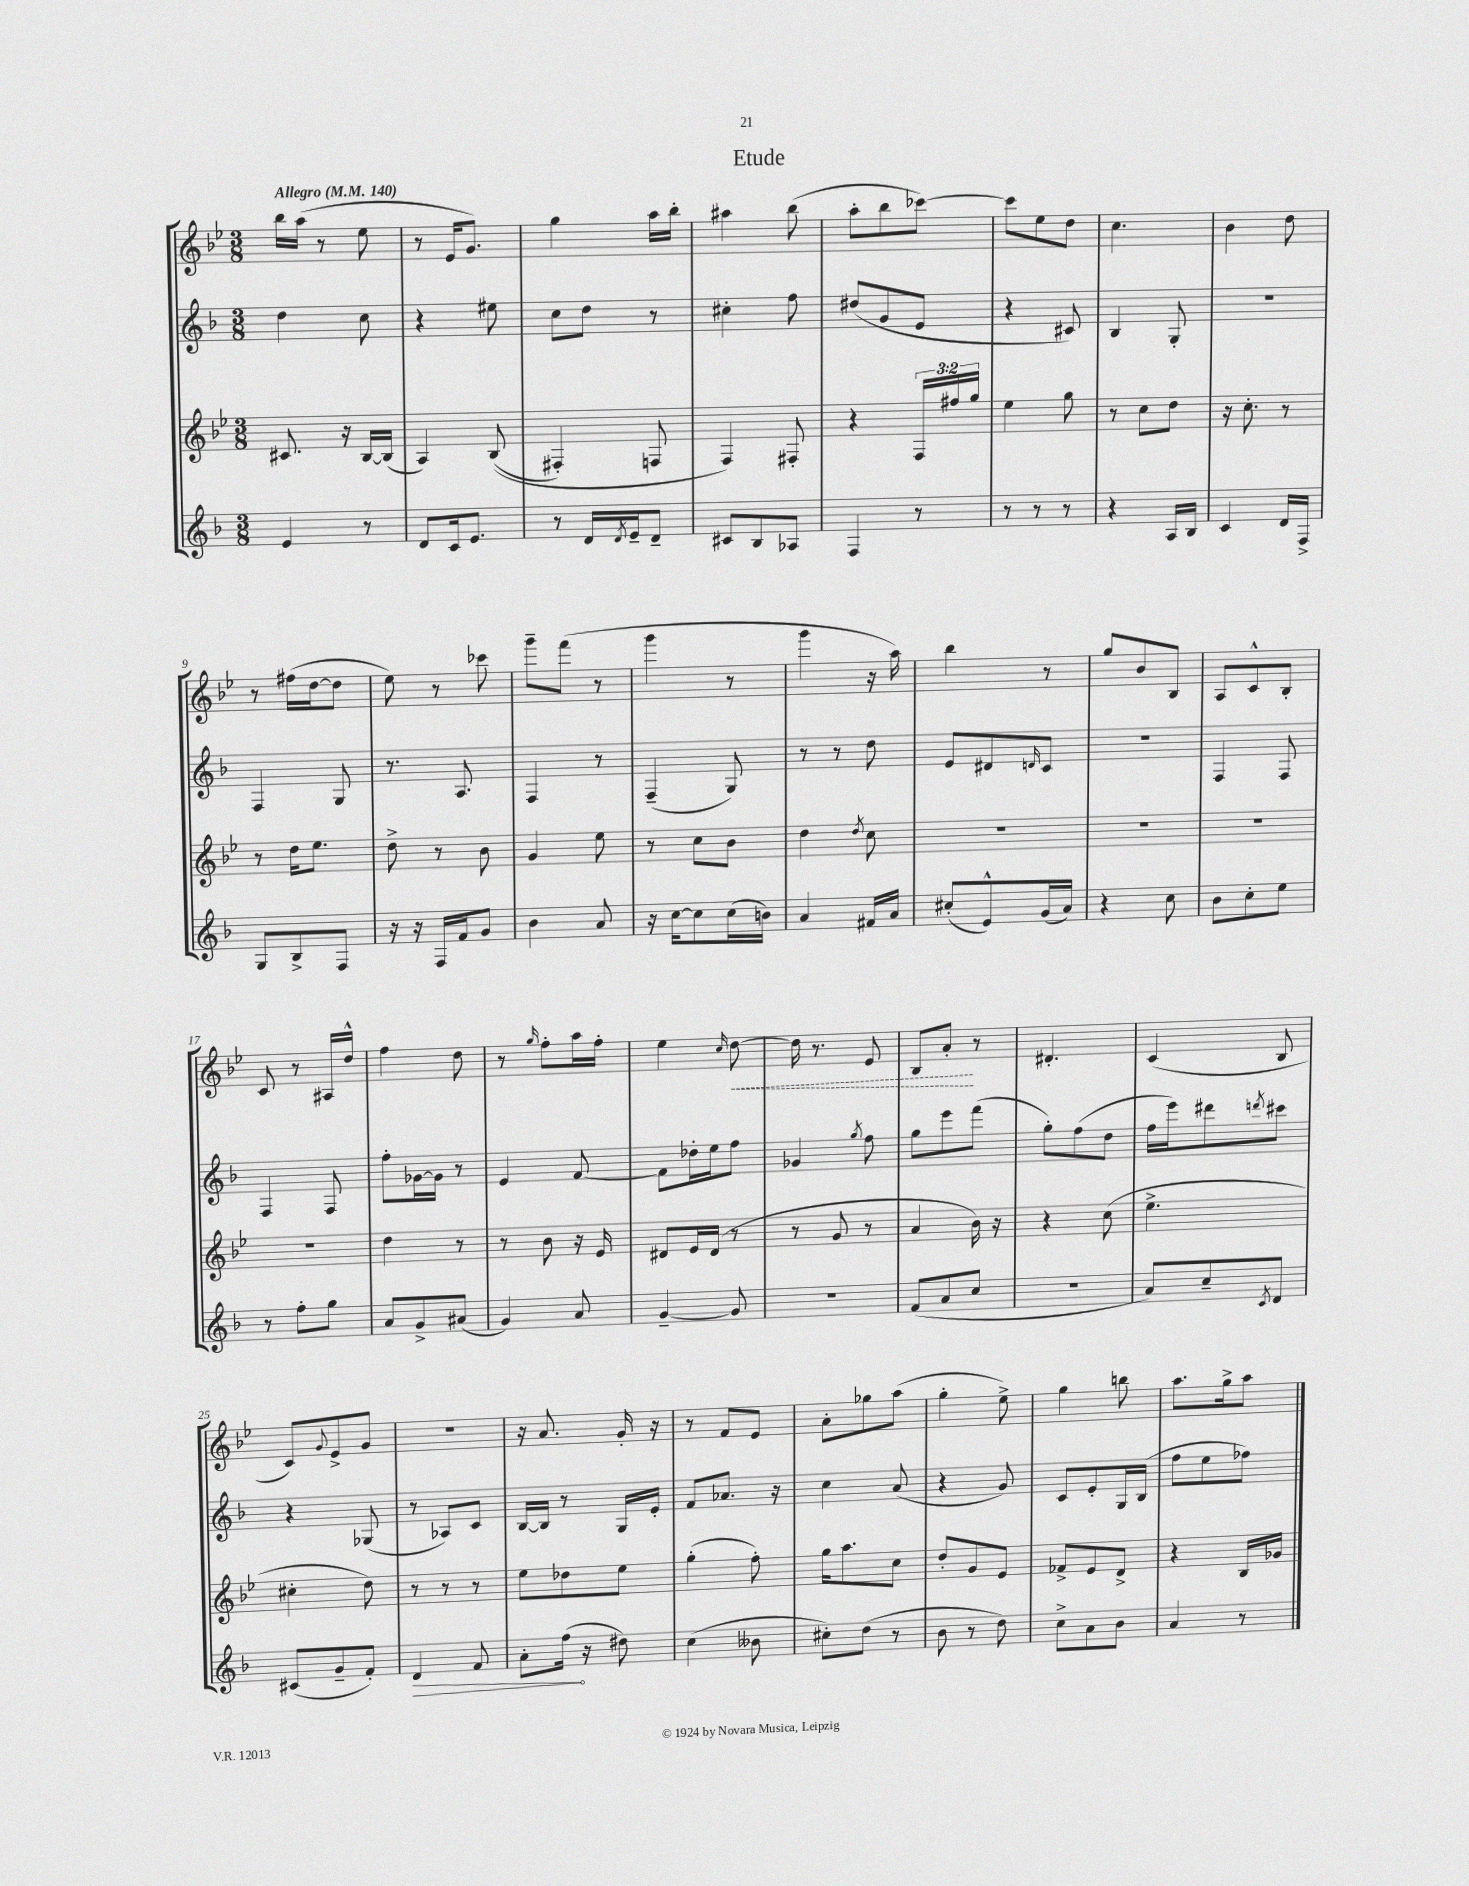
\header { title = "Etude" }
<<
\new StaffGroup <<
\new Staff = "s0" {
    \clef treble \key bes \major \numericTimeSignature \time 3/8 \tempo "Allegro" 4 = 140
    bes''16 a''16( r8 ees''8 |
    r8 ees'16 g'8.) |
    g''4 a''16 bes''16-. |
    ais''4 bes''8( |
    a''8-. bes''8 ces'''8~) |
    ces'''8 ees''8 d''8 |
    c''4. |
    bes'4 d''8 |
    r8 fis''16( d''16~ d''8 |
    ees''8) r8 ces'''8 |
    g'''8-- f'''8( r8 |
    g'''4 r8 |
    g'''4 r16 a''16) |
    bes''4 r8 |
    g''8 bes'8 bes8 |
    a8 c'8-^ bes8-. |
    c'8 r8 ais16 d''16-^ |
    f''4 d''8 |
    r8 \grace { g''16 } f''8-. a''16 f''16-. |
    ees''4 \grace { c''16 } \once \override Hairpin.style = #'dashed-line d''8~\< |
    d''16 r8. ees'8 |
    bes8 a'8-.\! r8 |
    dis'4.-. |
    c'4( bes8 |
    c'8) \appoggiatura { g'8 } ees'8-> g'8 |
    R4. |
    r16 a'8. g'16-. r16 |
    r8 f'8 ees'8 |
    a'8-. ges''8 a''8( |
    g''4-. ees''8->) |
    g''4 b''8 |
    a''8. g''16-> a''8 \bar "|." |
}
\new Staff = "s1" {
    \clef treble \key f \major \numericTimeSignature \time 3/8
    d''4 c''8 |
    r4 eis''8 |
    c''8 d''8 r8 |
    cis''4-. f''8 |
    dis''8( g'8 e'8 |
    r4 cis'8) |
    bes4 g8-. |
    R4. |
    f4 g8 |
    r8. a8. |
    f4 r8 |
    f4--( g8) |
    r8 r8 d''8 |
    e'8 dis'8 \grace { d'16 } c'8 |
    R4. |
    f4 f8 |
    f4 f8 |
    f''8-. ges'16~ ges'16 r8 |
    e'4 f'8~ |
    f'8 des''16-. e''16 f''8 |
    ges'4 \acciaccatura { g''8 } f''8 |
    g''8 e'''8 f'''8( |
    g''8-.) f''8( d''8 |
    f''16 e'''16) dis'''8 \acciaccatura { d'''8 } cis'''8 |
    r4 ges8( |
    r8 aes8) c'8 |
    bes16~ bes16 r8 g16 e'16-. |
    f'8 aes'8. r16 |
    c''4 a'8( |
    r4 g'8) |
    c'8 e'8-. g16 bes16( |
    f''8 e''8 fes''8) \bar "|." |
}
\new Staff = "s2" {
    \clef treble \key bes \major \numericTimeSignature \time 3/8 \override Staff.TupletNumber.text = #tuplet-number::calc-fraction-text
    cis'8. r16 bes16~ bes16( |
    a4) bes8(\( |
    fis4-.) f8 |
    f4\) fis8-. |
    r4 \tuplet 3/2 { f16 fis''16 g''16 } |
    ees''4 g''8 |
    r8 c''8 d''8 |
    r16 c''8.-. r8 |
    r8 d''16 ees''8. |
    d''8-> r8 bes'8 |
    g'4 ees''8 |
    r8 c''8 bes'8 |
    d''4 \acciaccatura { d''8 } c''8 |
    R4. |
    R4. |
    R4. |
    R4. |
    d''4 r8 |
    r8 bes'8 r16 ees'16 |
    dis'8 ees'16 dis'16( r8 |
    r8 g'8 r8 |
    a'4 bes'16) r16 |
    r4 c''8( |
    ees''4.-> |
    cis''4-. d''8) |
    r8 r8 r8 |
    ees''8 des''8 ees''8 |
    g''4-.( f''8-.) |
    g''16 a''8. c''8 |
    d''8-. g'8 ees'8 |
    fes'8-> ees'8 d'8-> |
    r4 bes16 ges'16 \bar "|." |
}
\new Staff = "s3" {
    \clef treble \key f \major \numericTimeSignature \time 3/8
    e'4 r8 |
    d'8 c'16 e'8. |
    r8 d'16 \acciaccatura { d'8 } e'16-- d'8-- |
    cis'8 bes8 aes8 |
    f4 r8 |
    r8 r8 r8 |
    r4 a16 bes16 |
    c'4 d'16 f16-> |
    g8 bes8-> f8 |
    r16 r16 f16 f'16 g'8 |
    bes'4 a'8 |
    r16 c''16~ c''8 c''16( b'16) |
    a'4 fis'16 a'16 |
    cis''8-.( e'8-^) g'16( a'16) |
    r4 c''8 |
    bes'8 c''8-. e''8 |
    r8 f''8-. g''8 |
    a'8 g'8-> ais'8( |
    g'4) a'8 |
    g'4~-- g'8 |
    R4. |
    f'8( a'8 c''8 |
    r4. |
    a'8) c''8-- \acciaccatura { c'8 } d'8 |
    cis'8( g'8-- f'8-.) |
    \once \override Hairpin.circled-tip = ##t d'4\> f'8 |
    a'8-. f''16\!( r16 dis''8) |
    c''4( beses'8 |
    cis''8-.) d''8( r8 |
    bes'8 r8 d''8) |
    c''8-> a'8 bes'8 |
    a'4 r8 \bar "|." |
}
>>
>>
